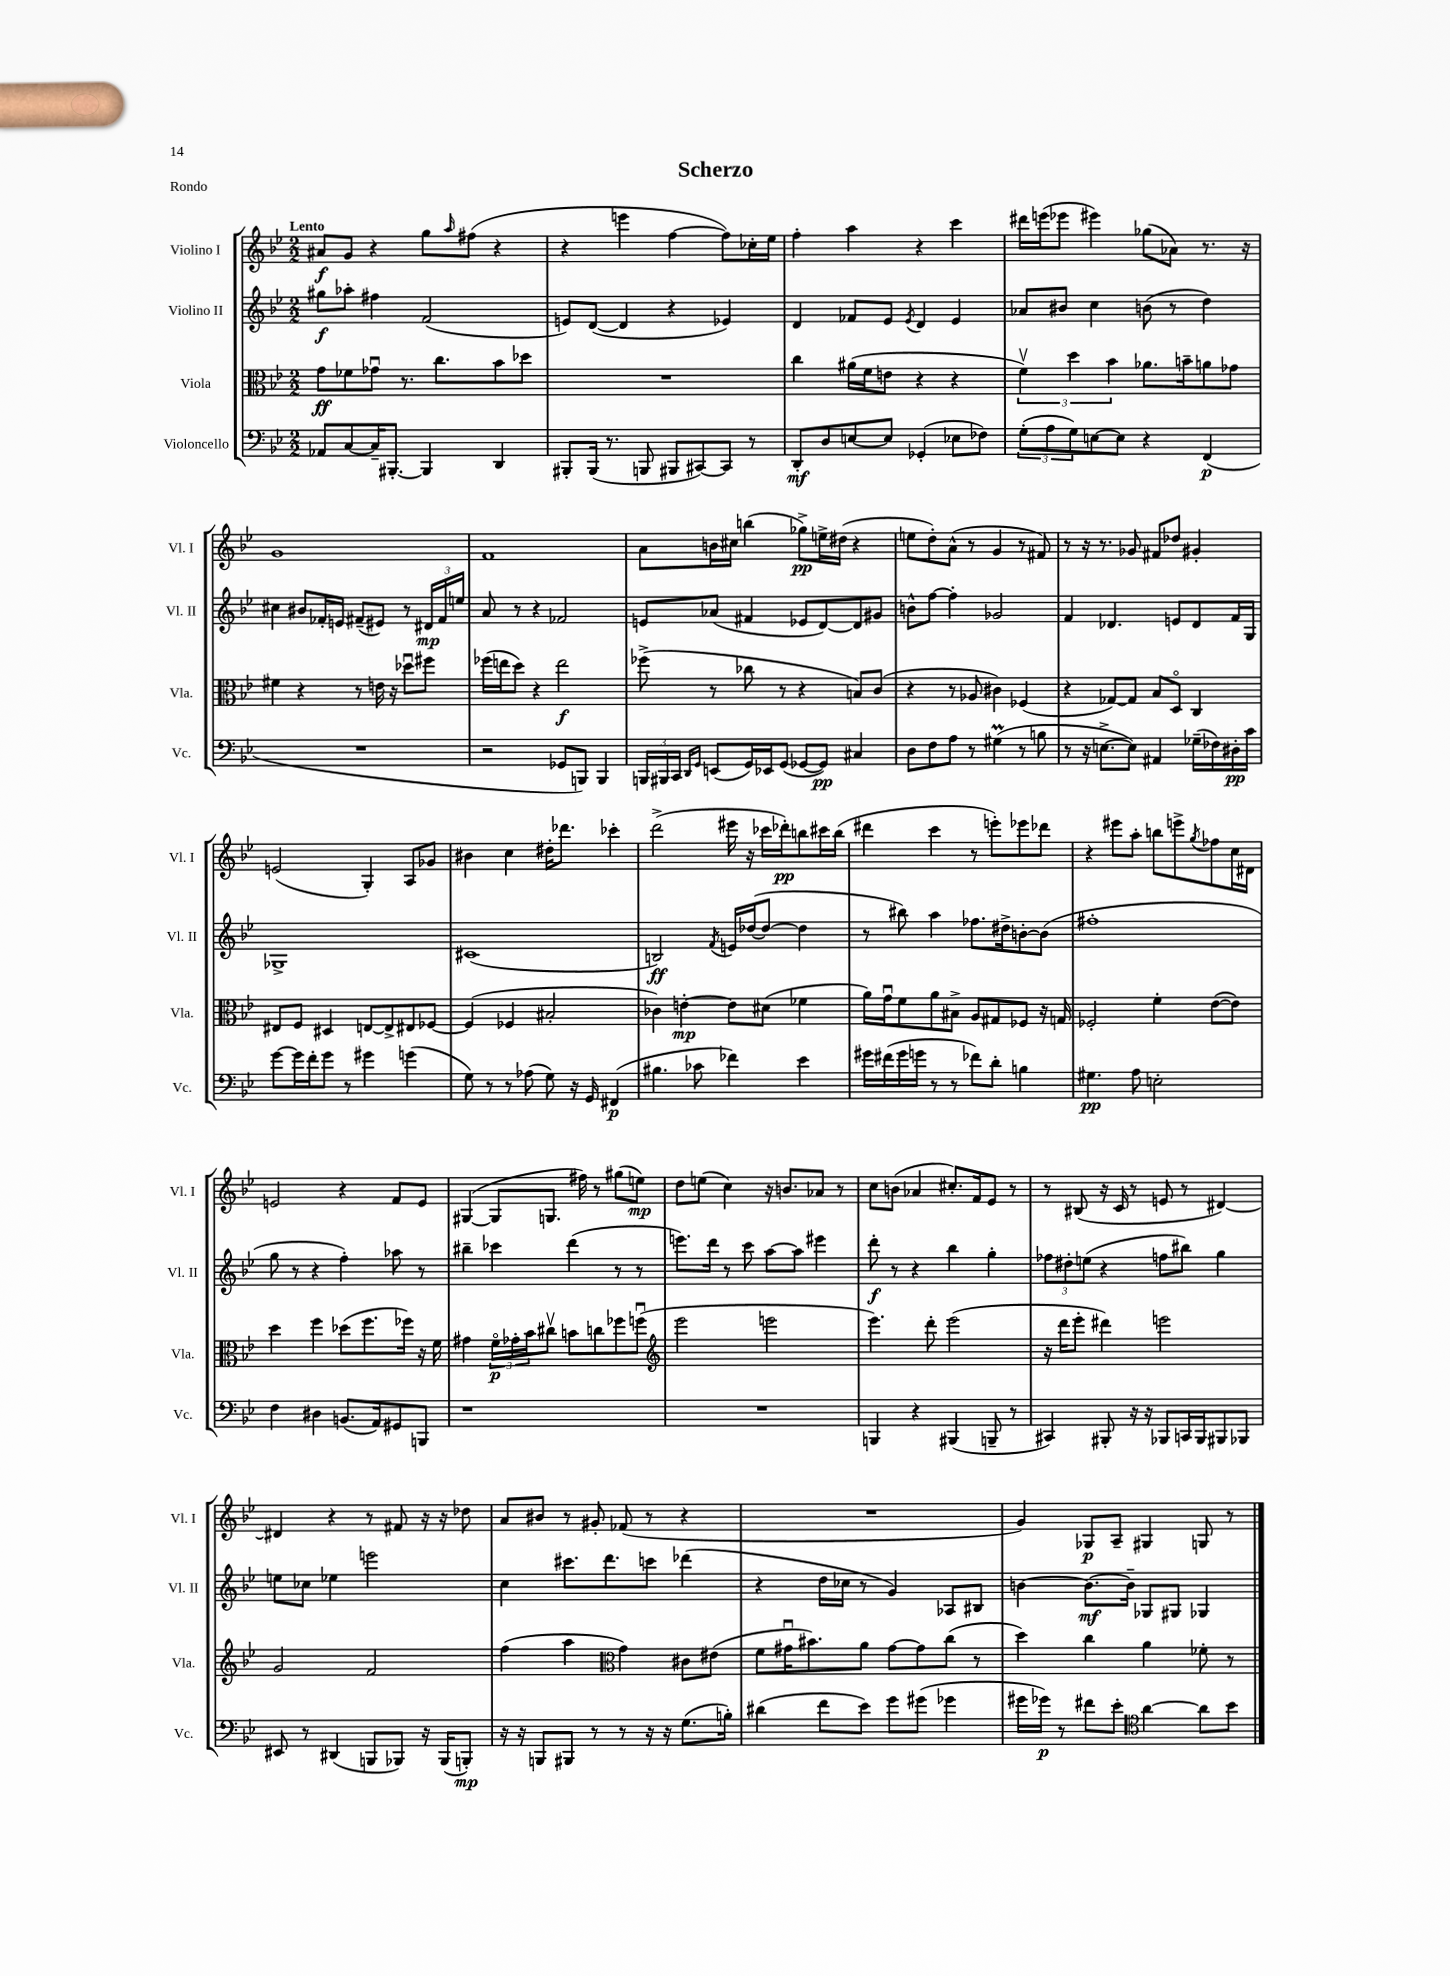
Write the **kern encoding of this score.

**kern	**kern	**kern	**kern
*staff4	*staff3	*staff2	*staff1
*clefF4	*clefC3	*clefG2	*clefG2
*k[b-e-]	*k[b-e-]	*k[b-e-]	*k[b-e-]
*M2/2	*M2/2	*M2/2	*M2/2
8AA-	8g	8gg#	8a#
[8C	8f-	8aa-'	8g
16C~]	8g-u	4ff#	4r
[8.BBB#'	.	.	.
.	8.r	.	.
4BBB#]	.	(2f	8gg
.	8.cc	.	.
.	.	.	16qqaa
.	.	.	(8ff#
4DD	8b-	.	4r
.	8dd-	.	.
=	=	=	=
8BBB#'	1r	8e)	4r
(16BBB#	.	([8d	.
8.r	.	.	.
.	.	4d]	4eee
8BBB	.	.	.
8BBB#	.	4r	[4ff
[8CC#)	.	.	.
8CC#]	.	4e-)	8ff])
8r	.	.	16cc-'
.	.	.	16ee-
=	=	=	=
8DD'	4cc	4d	4ff'
8D	.	.	.
[8E	(16a#	8f-	4aa
.	16f	.	.
8E]	8e	8e-	.
.	.	8qe-	.
(4GG-'	4r	4d	4r
8E-	4r	4e-	4ccc
8F-)	.	.	.
=	=	=	=
(12G'	6fv)	8a-	16ddd#
.	.	.	(16eee
12A	.	.	.
.	.	8b#	8eee-
12G)	6dd	.	.
[8E	.	4cc	4eee#)
.	6b-	.	.
8E]	.	.	.
4r	8.a-	(8b	(8gg-
.	.	8r	8a-)
.	16b~	.	.
(4FF	8a	4dd)	8.r
.	8g-	.	.
.	.	.	16r
=	=	=	=
1r	4f#	4cc#	1g
.	4r	8b#	.
.	.	16f-'	.
.	.	16e	.
.	8r	(8f#~	.
.	16e	8e#)	.
.	16r	.	.
.	8dd-u	8r	.
.	8ff#	24d#	.
.	.	24f#	.
.	.	24ee	.
=	=	=	=
2r	(16ff-	8a	1f
.	16ee	.	.
.	8dd)	8r	.
.	4r	4r	.
8GG-	2ee	2f-	.
8BBB)	.	.	.
4BBB	.	.	.
=	=	=	=
24BBB	(8ff-^	8e	8a
24BBB#	.	.	.
24CC	.	.	.
16qqDD	.	.	.
16qqGG	.	.	.
(8EE	8r	(8a-	16b
.	.	.	16cc#
16GG)	8cc-	4f#	(4bb
16EE-	.	.	.
(8GG	8r	.	.
[8GG-	4r	8e-	8gg-^)
8GG-])	.	[8d)	16ee^
.	.	.	(16dd#
4C#	8B)	8d]	4r
.	(8c	8g#	.
=	=	=	=
8D	4r	8b^^	8ee
8F	.	[8ff	8dd')
8A	8r	4ff']	(8a^^
8r	8A-	.	8r
(4G#	4c#)	2g-	4g
8r	(4F-	.	8r
8B	.	.	8f#)
=	=	=	=
8r	4r	4f	8r
16r	.	.	16r
[8.E^	.	.	8.r
.	[8G-)	4.d-	.
8E])	8G-]	.	8g-
4AA#	8B-	.	8f#
.	8Do	8e	8dd-
(16G-~	4C	8d-	4g#'
16F-)	.	.	.
16D#'	.	16f	.
16c	.	16G	.
=	=	=	=
[8g	8E#	1G-^	(2e
16g]	8F	.	.
16f'	.	.	.
8g	4D#	.	.
8r	.	.	.
4g#	[8E	.	4G')
.	8E^]	.	.
(4g	8E#	.	8A
.	[8F-	.	8g-
=	=	=	=
8G)	(4F-]	(1c#	4b#
8r	.	.	.
8r	4F-	.	4cc
(8A-	.	.	.
8G)	2B#'	.	16dd#'
.	.	.	8.ddd-
16r	.	.	.
16GG	.	.	.
(4FF#	.	.	4ccc-'
=	=	=	=
4.B#	4c-)	2B)	(2ddd^
.	[4e'	.	.
8c-	.	.	.
.	.	8qf	.
4f-)	8e]	16e	16eee#
.	.	([16dd-	16r
.	(8d#	8dd-_	16ccc-
.	.	.	16ddd-')
4e-	4f-	4dd-]	8bb
.	.	.	16ccc#
.	.	.	(16bb
=	=	=	=
16g#	16a)	8r	4ddd#
(16f#	16gu	.	.
16g#	8f	8bb#)	.
16g	.	.	.
8r	8a	4aa	4ccc
8r	8B#^	.	.
8f-)	8A	8.ff-	8r
8d'	8G#	.	8eee')
.	.	16dd#^	.
4B	8F-	[8b'	8eee-
.	16r	(8b]	8ddd-
.	16G	.	.
=	=	=	=
4.G#	2F-'	1ff#'	4r
.	.	.	8eee#
8A	.	.	8aa'
2E'	4f'	.	8bb
.	.	.	8eee^
.	.	.	8qgg
.	([8e-	.	8ff-
.	8e-])	.	16cc
.	.	.	16d#
=	=	=	=
4F	4dd	8gg	2e
.	.	8r	.
4D#	4ff	4r	.
(8.BB	(8dd-	4ff')	4r
.	8.ff	.	.
16AA)	.	.	.
8GG#	.	8aa-	8f
.	16ff-)	.	.
8BBB	16r	8r	8e
.	16f	.	.
=	=	=	=
1r	4g#	4bb#~	([4G#
.	24fo	4ccc-	8G#]
.	24g-'	.	.
.	24b-	.	.
.	8cc#v	.	8.G
.	8b	(4ddd	.
.	.	.	16ff#)
.	8cc	.	8r
.	8ff-	8r	(8gg#
.	(8ffu	8r	8ee)
=	=	=	=
*	*clefG2	*	*
1r	2eee-	8.eee)	8dd
.	.	.	(8ee
.	.	16ddd	.
.	.	8r	4cc)
.	.	8ccc	.
.	2eee	[8aa	16r
.	.	.	8.b
.	.	8aa]	.
.	.	4eee#	8a-
.	.	.	8r
=	=	=	=
4BBB	4.eee-)	8ddd'	8cc
.	.	8r	(8b
4r	.	4r	4a-
.	8ddd'	.	.
(4BBB#	(2eee-	4bb-	8.cc#')
.	.	.	16f
8BBB~	.	4gg'	8e-
8r	.	.	8r
=	=	=	=
4CC#)	16r	12ff-	8r
.	16ddd	.	.
.	.	12dd#'	.
.	8eee-'	.	(8B#
.	.	(12ee	.
8BBB#'	4ddd#)	4r	16r
.	.	.	16c
16r	.	.	8r
16r	.	.	.
8BBB-	2eee	8ff	8e
16CC	.	8bb#)	8r
16BBB-	.	.	.
8BBB#	.	4gg	[4d#)
8BBB-	.	.	.
=	=	=	=
8EE#	2g	8ee	4d#]
8r	.	8cc-	.
(4DD#	.	4ee-	4r
8BBB	2f	2eee	8r
8BBB-)	.	.	8f#
16r	.	.	16r
(16BBB-	.	.	16r
8BBB')	.	.	8dd-
=	=	=	=
16r	(4ff	4cc	8a
16r	.	.	.
8BBB	.	.	8b#
8BBB#	4aa	8.ccc#	8r
8r	.	.	8g#'
.	.	8.ddd	.
*	*clefC3	*	*
8r	4g)	.	(8f-
16r	.	8ccc	8r
16r	.	.	.
(8.G	8c#	(4ddd-	4r
.	(8e#	.	.
16B')	.	.	.
=	=	=	=
(4d#	8f	4r	1r
.	16g#u	.	.
.	8.b#)	.	.
8f	.	16dd	.
.	.	16cc-	.
8e-)	8a	8r	.
8g	[8g#	4g)	.
(8g#	8g#]	.	.
4g-	(8cc	8A-	.
.	8r	8B#	.
=	=	=	=
16g#	4dd)	[4b	4g)
16g-)	.	.	.
8r	.	.	.
8f#	4cc	8.b_	8G-
8e-'	.	.	8A~
.	.	16b~]	.
*clefC4	*	*	*
[4a	4a	8G-	4G#
.	.	8G#	.
8a]	8f-'	4G-	8G
8b-	8r	.	8r
==	==	==	==
*-	*-	*-	*-
